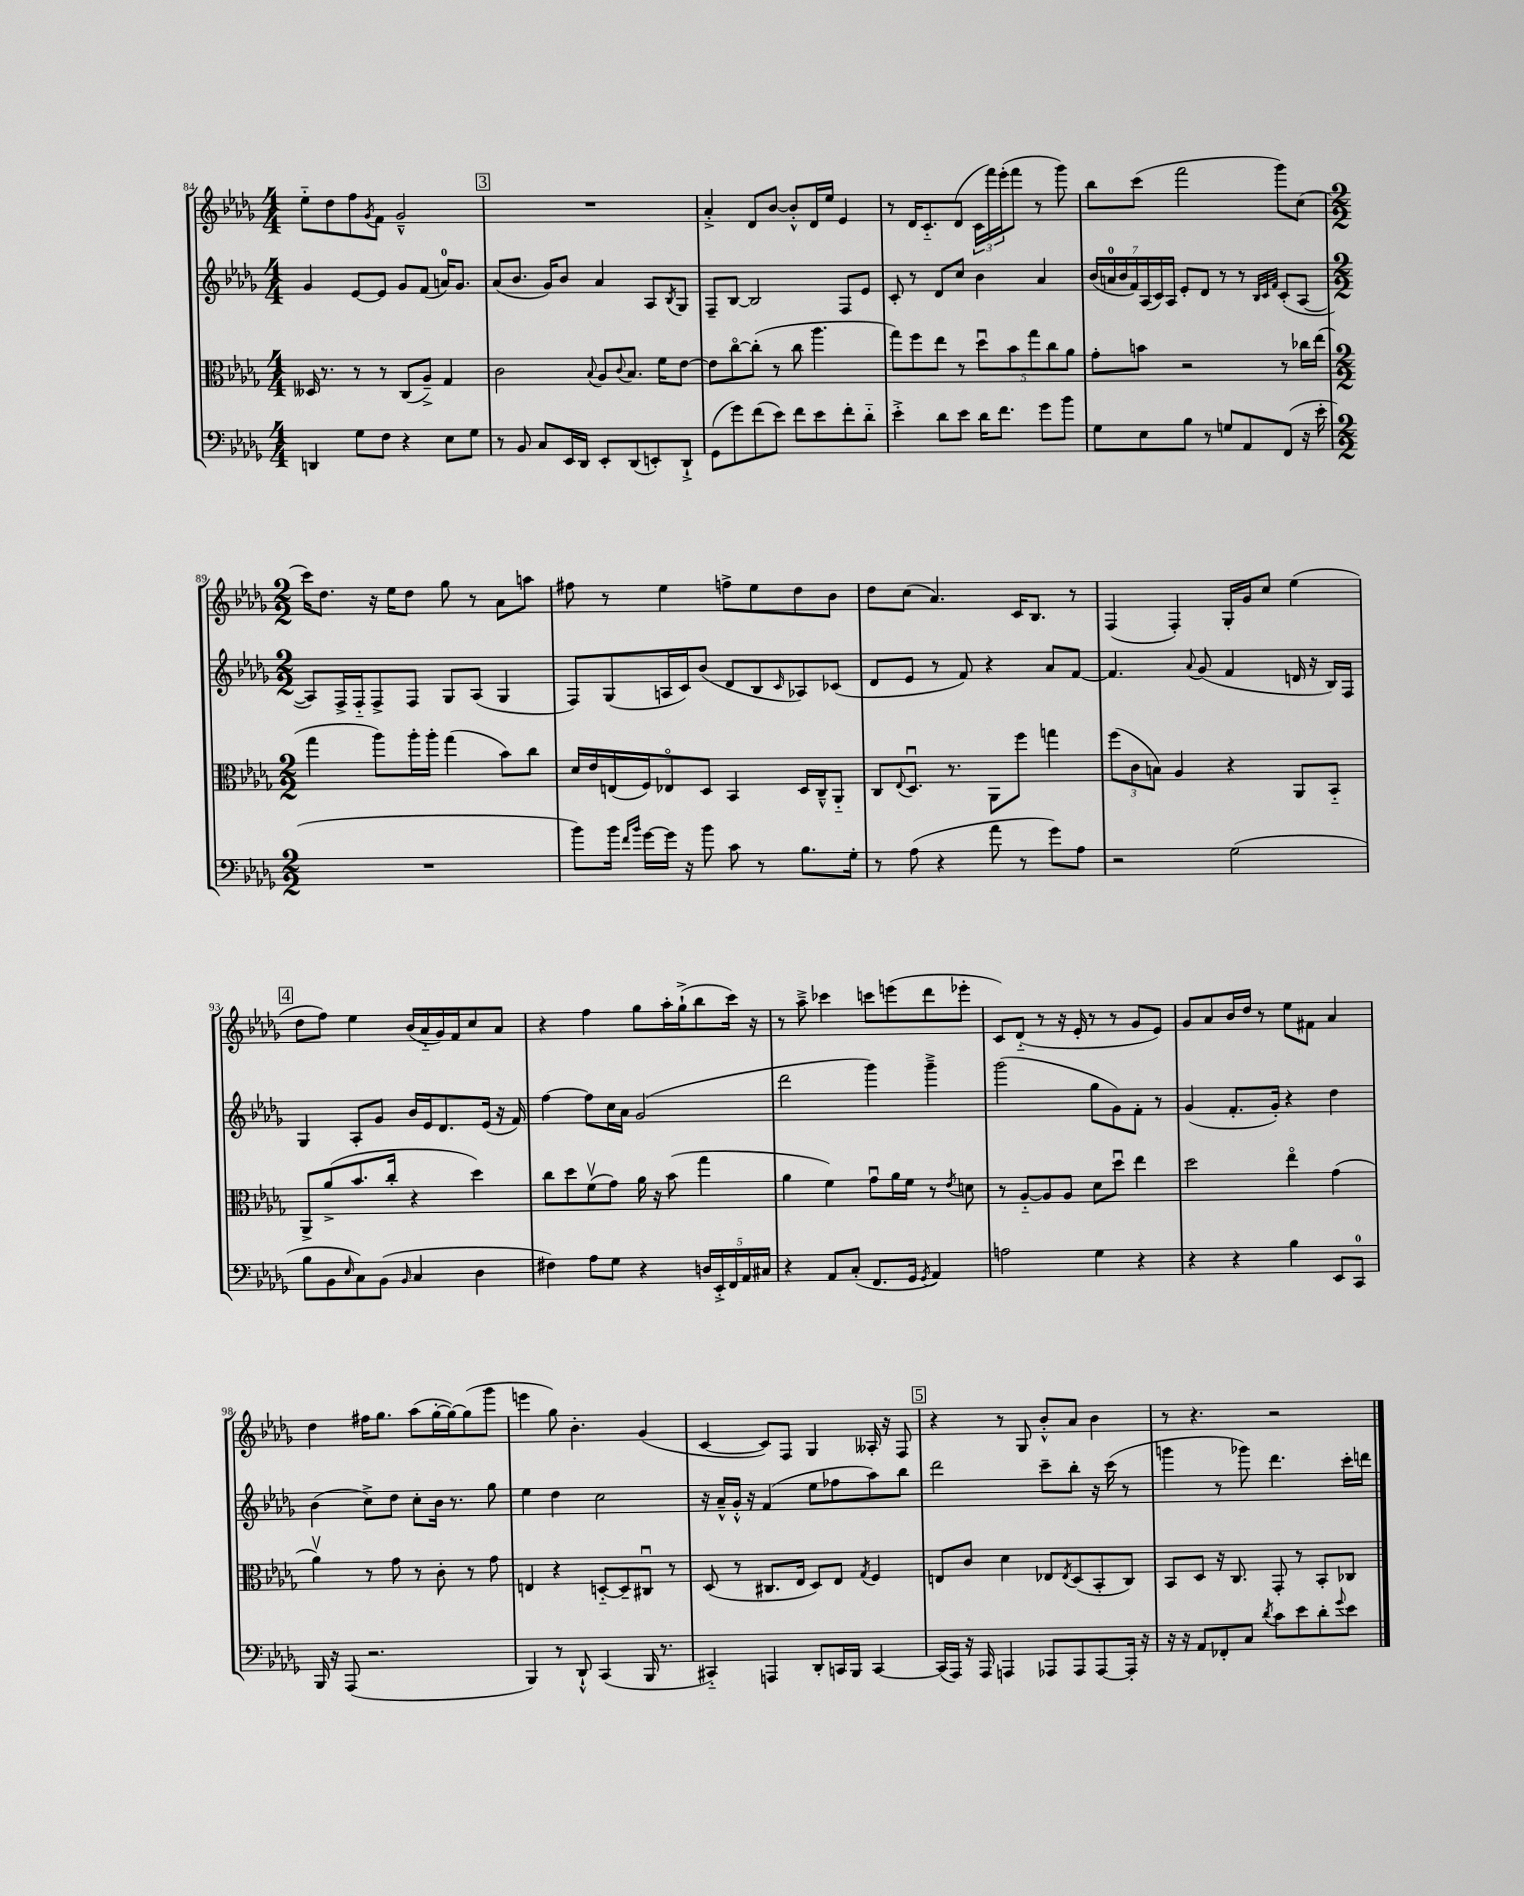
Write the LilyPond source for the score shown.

<<
\new StaffGroup <<
\new Staff = "s0" {
    \clef treble \key des \major \numericTimeSignature \time 4/4
    ees''8-_ des''8 f''8 \acciaccatura { ges'8 } f'8 ges'2---^ |
    \mark \markup { \box "3" } R1 |
    aes'4-.-> des'8 bes'8~ bes'8-.-^ des'16 ees''16 ees'4 |
    r8 des'16 c'8.-_ des'8( \tuplet 3/2 { c'16 f'''16) ees'''16-.( } f'''8 r8 ges'''8) |
    bes''8 c'''8( f'''2 ges'''8) c''8( |
    \numericTimeSignature \time 2/2 c'''16) des''8. r16 ees''16 des''8 ges''8 r8 aes'8 a''8 |
    fis''8 r8 ees''4 f''8-> ees''8 des''8 bes'8 |
    des''8 c''8( aes'4.) c'16 bes8. r8 |
    f4( f4-.) ges16-. ges'16 c''8 ees''4( |
    \mark \markup { \box "4" } des''8 f''8) ees''4 bes'16( aes'16-_ ges'16) f'16 c''8 aes'8 |
    r4 f''4 ges''8 aes''16-. ges''16-!->( bes''8 c'''16) r16 |
    r8 aes''8---> ces'''4 c'''8 e'''8( des'''8 ees'''8-. |
    c'8) des'8-_( r8 r16 ees'16-. r8 r8 ges'8 ees'8) |
    ges'8 aes'8 bes'16 des''16 r8 ees''8 fis'8 aes'4 |
    des''4 fis''16 ges''8. aes''8( ges''16~-. ges''16~) ges''8( ges'''8 |
    e'''4 ges''8) bes'4.-. ges'4( |
    c'4~ c'8) f8 ges4 aeses16-. r16 f8 |
    \mark \markup { \box "5" } r4 r8 ges8 bes'8-.-^ aes'8 bes'4 |
    r8 r4. r2 \bar "|." |
}
\new Staff = "s1" {
    \clef treble \key des \major \numericTimeSignature \time 4/4
    ges'4 ees'8~ ees'8 ges'8 f'8( a'16-0) ges'8. |
    \mark \markup { \box "3" } aes'8( bes'8. ges'16) bes'8 aes'4 aes8 \acciaccatura { bes8 } ges8 |
    f8-- bes8~ bes2 f8 ees'8 |
    c'8-. r8 des'8 c''8 bes'4 aes'4 |
    \tuplet 7/4 { bes'16( a'16-0 bes'16 f'16) aes16( c'16) aes16 } ees'8-. des'8 r8 r8 \grace { bes32 c'32 f'32 } c'8-.( aes8~ |
    \numericTimeSignature \time 2/2 aes8) f16-> f16-_ f8-> f8 ges8 aes8( ges4 |
    f8) ges8( a16 c'16) bes'8( des'8 bes8 \grace { c'16 } aes8) ces'8( |
    des'8 ees'8 r8 f'8) r4 aes'8 f'8~ |
    f'4. \appoggiatura { aes'8 } ges'8( f'4 d'16 r16 bes16) f16 |
    \mark \markup { \box "4" } ges4 aes8-. ges'8 bes'16 ees'16 des'8. ees'16( r16 f'16) |
    f''4~ f''8 c''16 aes'16 ges'2( |
    des'''2 ges'''4) ges'''4---> |
    ges'''2( ges''8 ges'8) f'8-. r8 |
    ges'4( f'8.-. ges'16-.) r4 des''4 |
    bes'4( c''8->) des''8 c''8-. bes'16 r8. ges''8 |
    ees''4 des''4 c''2 |
    r16 aes'16---^ ges'16-.-^ r16 f'4( ees''8 fes''8 aes''8) bes''8 |
    \mark \markup { \box "5" } des'''2 c'''8-- bes''8-. r16 c'''16( r8 |
    g'''4 r8 ges'''8) des'''4. c'''16-. d'''16 \bar "|." |
}
\new Staff = "s2" {
    \clef alto \key des \major \numericTimeSignature \time 4/4
    deses16 r8. r8 r8 c8( aes8--->) ges4 |
    \mark \markup { \box "3" } c'2 \appoggiatura { bes8 } aes8 \appoggiatura { c'8 } bes8. f'16 ees'8~ |
    ees'8 c''8~\flageolet c''8-.( r8 c''8 aes''4. |
    ges''8) f''8 ees''8 r8 \tuplet 5/4 { des''8\downbow bes'8 ges''8 c''8 aes'8 } |
    ges'8-. b'8 r2 r8 ces''16 ees''16( |
    \numericTimeSignature \time 2/2 ges''4 aes''8) aes''16-. aes''16-. ges''4( bes'8) c''8 |
    des'16 ees'16 e16( f16) ees8\flageolet des8 bes,4 des16 c16---^ aes,8-_ |
    c8 \appoggiatura { ees8 } des8.\downbow r8. aes,8 f''8 g''4 |
    \tuplet 3/2 { f''8( c'8 b8) } aes4 r4 aes,8 bes,8-_ |
    \mark \markup { \box "4" } aes,8-> aes'8->( bes'8. c''16-. r4 des''4) |
    c''8 des''8 f'8\upbow( ges'8) aes'16 r16 bes'8( ges''4 |
    aes'4 f'4) ges'8\downbow aes'16 f'16 r8 \acciaccatura { ees'8 } d'8 |
    r8 aes8~-_ aes8 aes8 des'8 des''8\downbow ees''4 |
    des''2 ees''4\flageolet ges'4( |
    aes'4\upbow) r8 ges'8 r8 c'8-. r8 ges'8 |
    e4 r4 d8~-_ d8-- cis8\downbow r8 |
    des8( r8 cis8. ees16 des8) ees8 \acciaccatura { ges8 } f4 |
    \mark \markup { \box "5" } e8 c'8 des'4 ees8 \acciaccatura { ees8 } des8( bes,8-. c8) |
    bes,8 des8 r16 c8. ges,8-. r8 bes,8-. ces8 \bar "|." |
}
\new Staff = "s3" {
    \clef bass \key des \major \numericTimeSignature \time 4/4
    d,4 ges8 f8 r4 ees8 ges8 |
    \mark \markup { \box "3" } r8 bes,8 c8 ees,16 des,16 ees,8-. des,8( e,8-.) des,8-!-> |
    ges,8( ges'8) f'8( ees'8) f'8 ees'8 f'8-. des'8-_ |
    ees'4-.-> des'8 ees'8 des'16 f'8. ges'8 bes'8 |
    ges8 ees8 bes8 r8 g8 aes,8 f,8( r16 ees'16-. |
    \numericTimeSignature \time 2/2 R1 |
    bes'8) bes'16 \grace { f'16 bes'16 } ges'16~ ges'16 r16 bes'8 c'8 r8 bes8. ges16-. |
    r8 aes8( r4 aes'8 r8 ges'8) aes8 |
    r2 ges2( |
    \mark \markup { \box "4" } bes8 bes,8 \grace { ees16 } c8) bes,8( \grace { bes,16 } c4 des4 |
    fis4) aes8 ges8 r4 \tuplet 5/4 { d16 ees,16-.-> f,16 aes,16 cis16 } |
    r4 aes,8 c8-.( f,8. ges,16 \acciaccatura { ges,8 } aes,4) |
    a2 ges4 r4 |
    r4 r4 bes4 ees,8 c,8-0 |
    bes,,16 r16 aes,,8( r2. |
    bes,,4) r8 des,8-!-^ c,4( bes,,16 r8. |
    cis,4-_) a,,4 des,8-. c,16 bes,,16 c,4~ |
    \mark \markup { \box "5" } c,16( aes,,16) r16 aes,,16 a,,4 aes,,8 aes,,8 aes,,8~ aes,,16-. r16 |
    r16 r16 aes,8 fes,8-. c8 \acciaccatura { des'8 } c'8 ees'8 des'8-. \appoggiatura { ges'8 } ees'8 \bar "|." |
}
>>
>>
\layout { \context { \Score currentBarNumber = #84 } }
